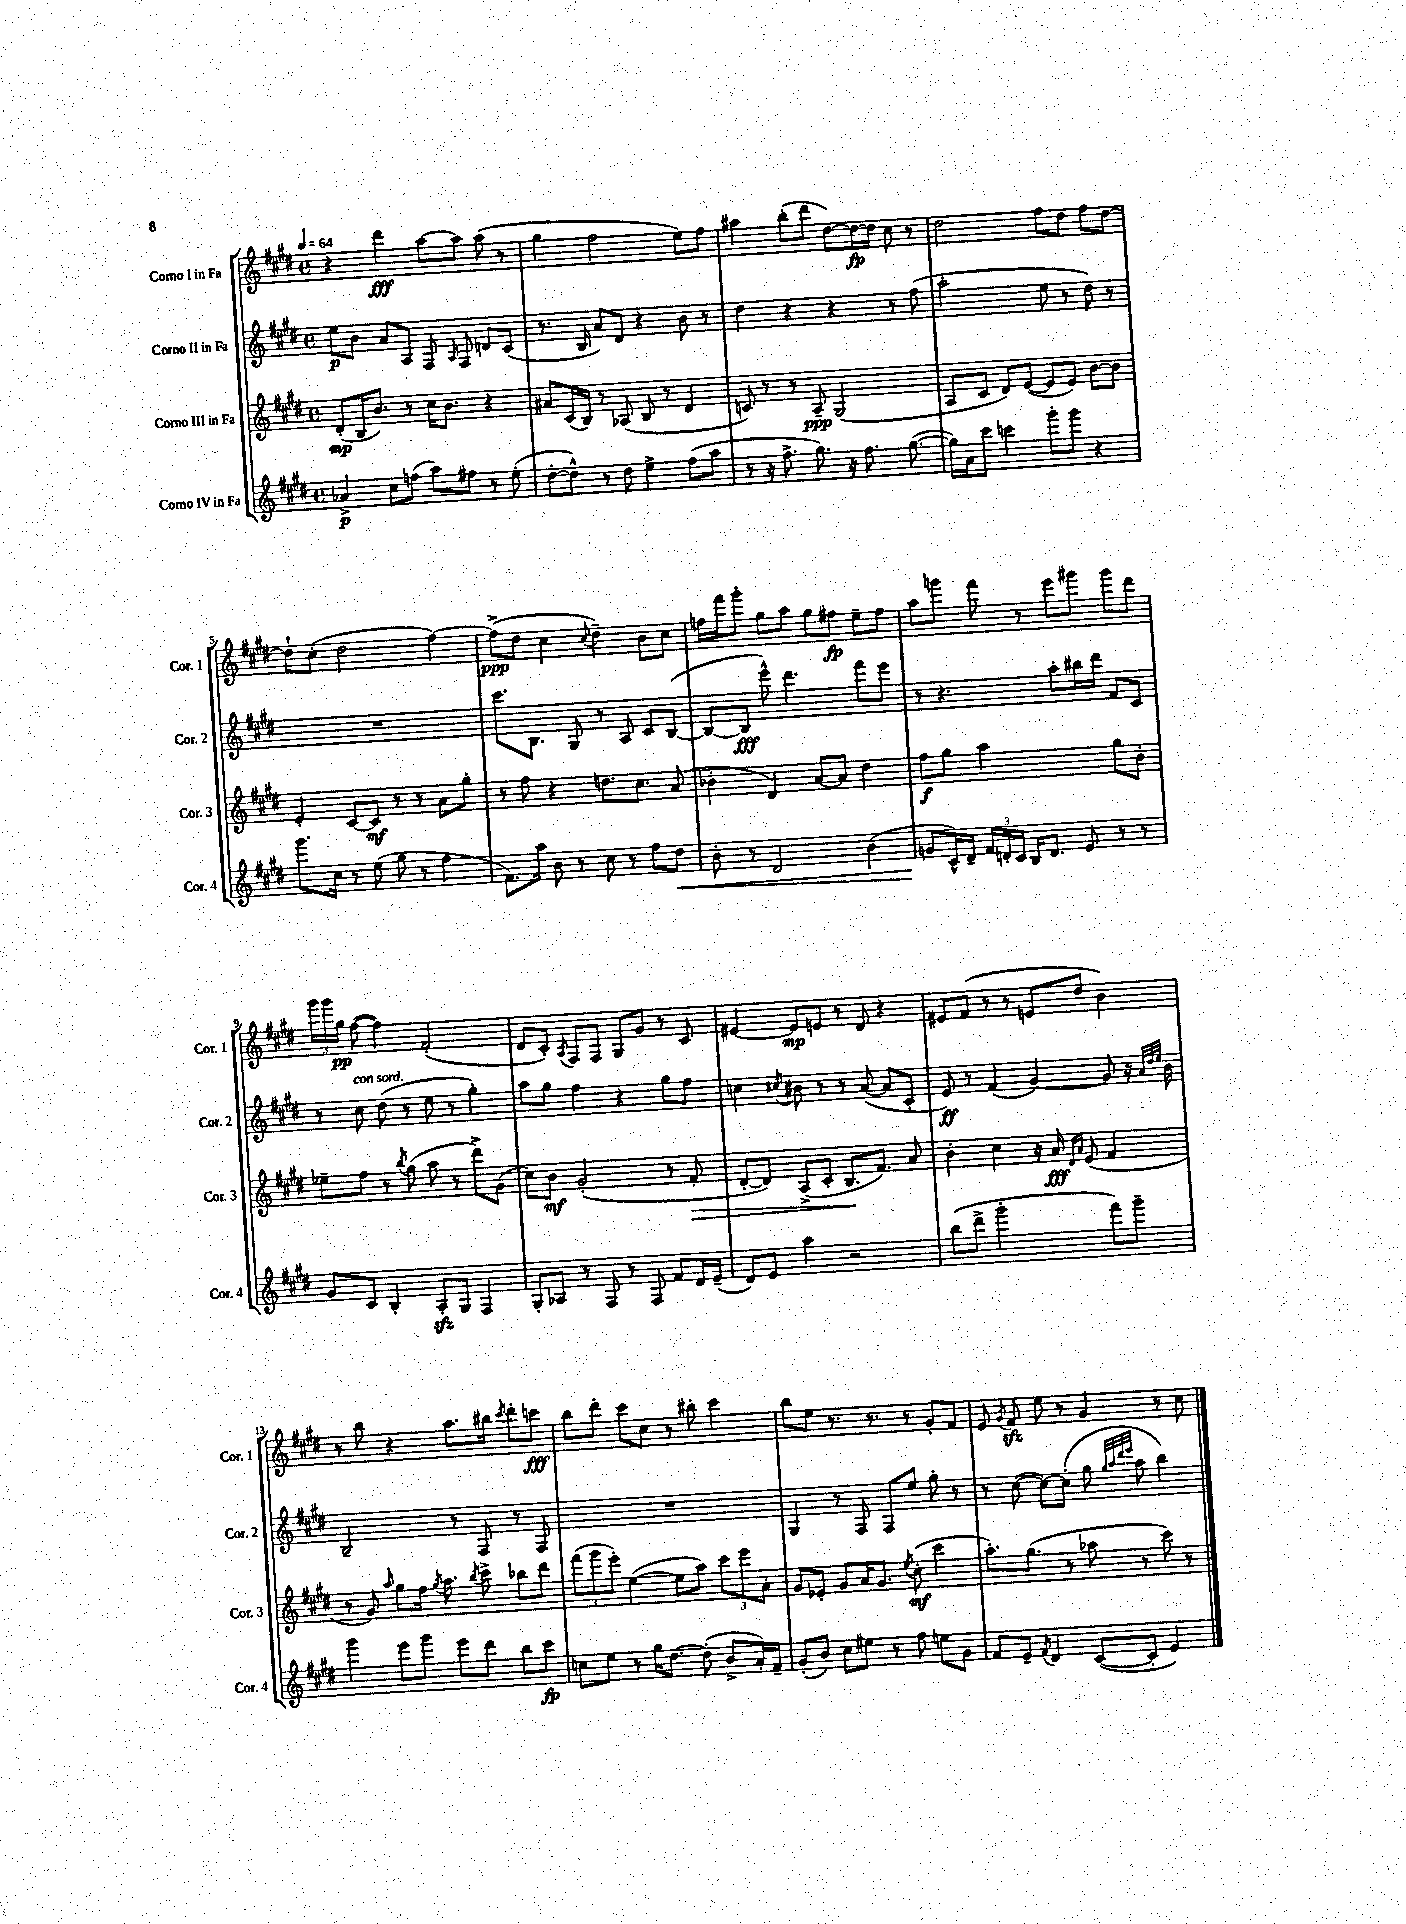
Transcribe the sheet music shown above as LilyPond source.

<<
\new StaffGroup <<
\new Staff = "s0" \with { instrumentName = "Corno I in Fa" shortInstrumentName = "Cor. 1" } {
    \clef treble \key e \major \defaultTimeSignature \time 4/4 \tempo 4 = 64
    \autoBeamOff r4 dis'''4\fff a''8[~ a''8] a''8( r8 |
    gis''4 fis''2 e''8[) fis''8] |
    ais''4 b''8[-.( dis'''8] dis''8[~) dis''16~\fp dis''16] cis''8 r8 |
    dis''2 fis''8[ dis''8] fis''8[ dis''8]~ |
    dis''8[-! cis''8]-.( dis''2 fis''4~) |
    fis''8[->\ppp( dis''8] cis''4 \appoggiatura { cis''8 } dis''4--) b'8[ cis''8] |
    f''16[ fis'''16 gis'''8]-. gis''8[ a''8] gis''8[ fis''8]\fp e''8[-- fis''8] |
    a''8[ g'''8] fis'''8 r8 e'''8[ gis'''8] gis'''8[ dis'''8] |
    \tuplet 3/2 { gis'''16[ gis'''16 gis''16]\pp } fis''8~( fis''4) fis'2-.( |
    dis'8[ cis'8]-.) \acciaccatura { a8 } fis8[ fis8] gis8[ gis'8] r8 cis'8 |
    eis'4~ eis'8[\mp e'8] r8 dis'8 r4 |
    eis'8[ fis'8]( r8 r8 e'8[ dis''8] b'4) |
    r8 b''8 r4 a''8.[ bis''16] \acciaccatura { cis'''8 } dis'''8[-. c'''8]\fff |
    b''8[ dis'''8]-. cis'''8[ cis''8] r8 bis''8-. cis'''4 |
    b''8[ e''8] r8. r8. r8 gis'8[-. fis'8] |
    e'8 \acciaccatura { gis'8 } fis'8\sfz e''8 r8 gis'4 r8 cis''8 \bar "|." |
}
\new Staff = "s1" \with { instrumentName = "Corno II in Fa" shortInstrumentName = "Cor. 2" } {
    \clef treble \key e \major \defaultTimeSignature \time 4/4
    \autoBeamOff e''8[\p b'8] a'8[ a8] fis8 \grace { a16 } fis8 d'8[ cis'8]( |
    r8. b16 a'8[) dis'8] r4 b'8 r8 |
    dis''4 r4 r4 r8 fis''8( |
    a''2-. e''8 r8 dis''8) r8 |
    R1 |
    cis'''8.[ b8.] gis8 r8 a8 cis'8[ b8]~( |
    b8[~ b8]\fff e'''8-^) dis'''4. fis'''8[ e'''8] |
    r8 r4. a''8[-. bis''16 dis'''16] fis'8[ cis'8] |
    r8 cis''8^\markup { \italic "con sord." } dis''8( r8 e''8 r8 gis''4-.) |
    a''8[ gis''8] fis''4 r4 gis''8[ fis''8] |
    c''4 \acciaccatura { cis''8 } bis'8 r8 r8 a'8~( a'8[ cis'8]-. |
    e'8\ff) r8 fis'4( gis'4~) gis'8 r16 \grace { a'32[ dis''32 e''32] } b'16 |
    b2-- r8 fis8 r8 fis8 |
    R1 |
    gis4 r8 fis8 fis8[ e''8] gis''8-. r8 |
    r8 cis''8~( cis''8[~) cis''8]-.( gis''8 \grace { gis''32[ a''32 dis'''32 e'''32] } a''8 b''4) \bar "|." |
}
\new Staff = "s2" \with { instrumentName = "Corno III in Fa" shortInstrumentName = "Cor. 3" } {
    \clef treble \key e \major \defaultTimeSignature \time 4/4
    \autoBeamOff dis'8[-.\mp( b16 b'8.]) r8 cis''16[ b'8.] r4 |
    ais'8[ cis'16( b16]) r8 aes8( b8 r8 dis'4 |
    c'8) r8 r8 a8--\ppp gis2( |
    a8[ cis'8] dis'8[) e'8]~( e'8[ e'8]) b'8[~ b'8] |
    e'4-. cis'8[~ cis'8]\mf r8 r8 a'8[ gis''8]-. |
    r8 fis''8 r4 d''8.[ cis''8.] a'8( |
    bes'4-. dis'4) a'8[~ a'8] dis''4 |
    fis''8[\f gis''8] a''2 gis''8[ b'8]-. |
    ees''8[-- fis''8] r8 \acciaccatura { b''8 } gis''8( a''8 r8 dis'''8[->) gis'8]( |
    cis''8[) b'8]\mf gis'2-.( r8 fis'8-.\> |
    dis'8[~-. dis'8]) a8[->( cis'8]-. b8.[\! fis'8.]) a'8 |
    b'4-. cis''4 r16 a'16\fff \grace { dis'16[ a'16] } e'8( fis'4 |
    r8 gis'8) \grace { a''16 } gis''8[ fis''16] \acciaccatura { gis''8 } a''8. \acciaccatura { b''8 } cis'''8-> bes''8[ dis'''8] |
    \tuplet 3/2 { fis'''8[( gis'''8 e'''8]-.) } e''4~( e''8[ a''8]) \tuplet 3/2 { cis'''8[ e'''8 a'8]-. } |
    gis'8[ ees'8]-. gis'8[ a'16 gis'8.] \acciaccatura { e''8 } cis''8-.\mf( cis'''4 |
    a''8.[-.) gis''8.]( r8 aes''8 r8 cis'''8) r8 \bar "|." |
}
\new Staff = "s3" \with { instrumentName = "Corno IV in Fa" shortInstrumentName = "Cor. 4" } {
    \clef treble \key e \major \defaultTimeSignature \time 4/4
    \autoBeamOff aes'4->\p cis''8[ f''8]( a''8[) fis''8] r8 e''8-.( |
    dis''8[~-. dis''8]-^) r8 dis''8 e''4-> fis''8[( a''8] |
    r8 r16 fis''8.-> gis''8.) r16 fis''8. gis''8.~( |
    gis''16[) a'16 cis'''8] c'''4 gis'''8[-. gis'''8] r4 |
    gis'''8.[ cis''16] r8 e''8( gis''8 r8 fis''4 |
    fis'8.[) a''16] b'8 r8 cis''8 r8 fis''8[ dis''8]\< |
    b'8-. r8 dis'2 b'4( |
    g'8[\! cis'16-^) dis'16]-- \tuplet 3/2 { fis'16[ d'16-. cis'16] } b16[ d'8.] e'8 r8 r8 |
    gis'8[ cis'8] b4-. a8[-.\sfz gis8] fis4 |
    gis8[-. aes8] r8 fis8 r8 fis8 fis'8[ dis'16 e'16]--( |
    dis'8[) e'8] a''4 r2 |
    b''8[( dis'''8]-> gis'''2-. fis'''8[) gis'''8]-- |
    gis'''4 e'''8[ gis'''8] e'''8[ dis'''8] b''8[ cis'''8]\fp |
    c''8[ e''8] r8 gis''16[ dis''8.]~ dis''8-.( b'8[-> a'16-.) fis'16]-- |
    gis'8[-.( b'8]) cis''8[ eis''8] r8 fis''8 e''8[ gis'8] |
    fis'8[ e'8]-- \acciaccatura { fis'8 } dis'4 cis'8[~( cis'8]-. e'4) \bar "|." |
}
>>
>>
